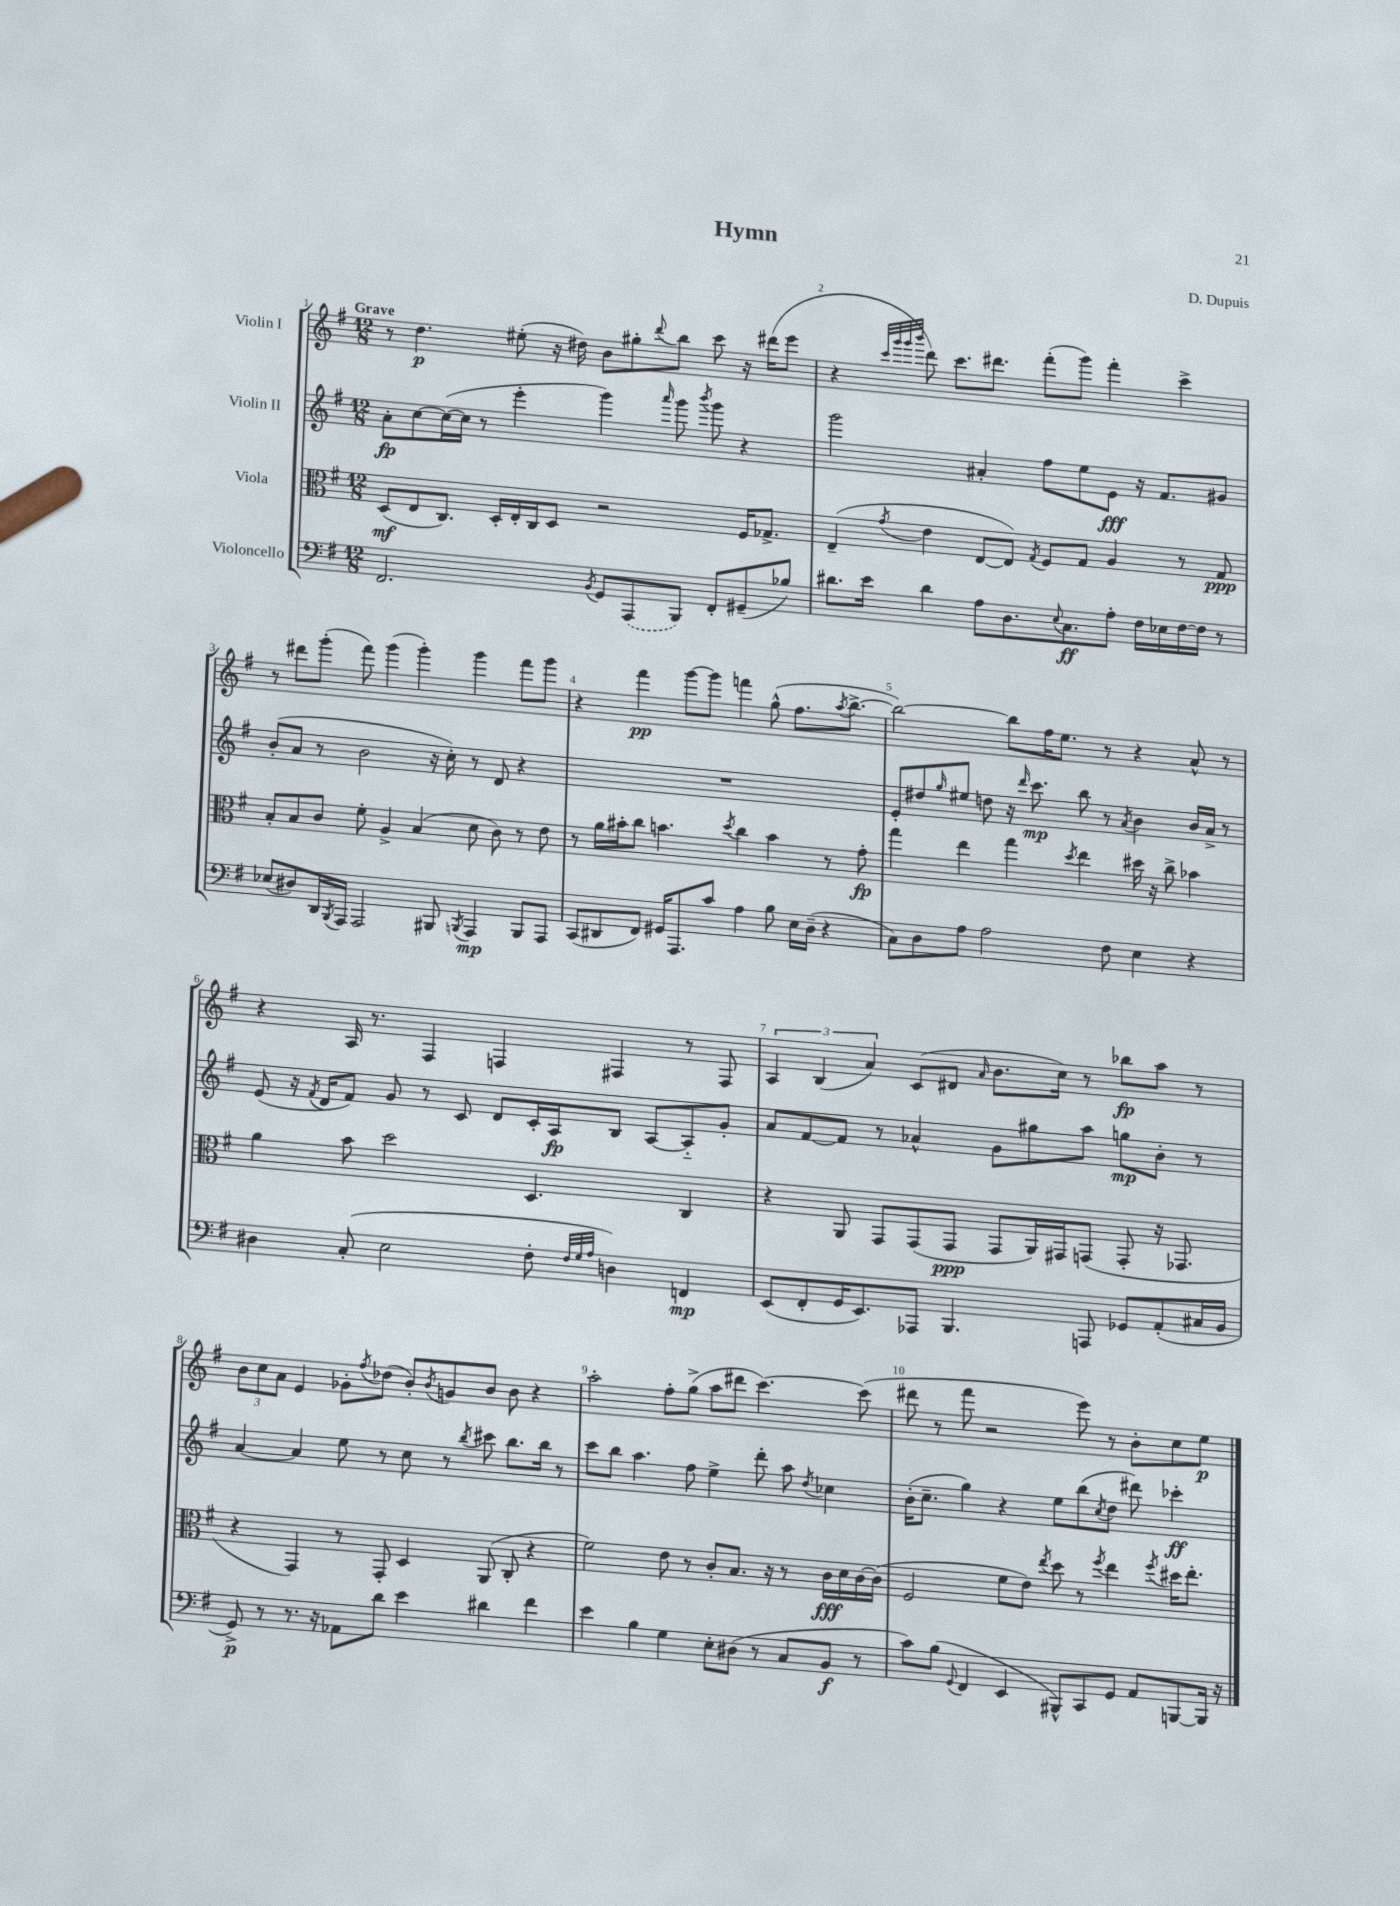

**kern	**kern	**kern	**kern
*staff4	*staff3	*staff2	*staff1
*clefF4	*clefC3	*clefG2	*clefG2
*k[f#]	*k[f#]	*k[f#]	*k[f#]
*M12/8	*M12/8	*M12/8	*M12/8
2.FF#/	(8D/L	8a'\L	8r
.	8E/	[8cc\	4.dd\
.	8.C/J)	(16cc\_L	.
.	.	16cc\]JJ	.
.	.	8r	.
.	16D'/LL	.	.
.	16E'/	4eee'\	(8ee#'\
.	16C/J	.	.
.	8D/J	.	16r
.	.	.	16dd#\)
8qBB/	.	.	.
8GG/L	2r	4ggg\)	8b\L
(8AAA/	.	.	8gg#'\
.	.	16qqaaa/	8qqddd/
8BBB/J)	.	8ggg\	8bb\J
.	.	8qbbb/	.
8FF#'/L	.	8ggg\	8ccc\
(8GG#~/	16F#/LK	4r	16r
.	8.G-^/J	.	(16ddd#\LK
8B-/J)	.	.	8eee\J
=	=	=	=
8.d#\L	(4E~/	2ggg\	4r
16e\Jk	.	.	.
.	.	.	32qqccc/LLL
.	.	.	32qqggg/
.	.	.	32qqggg/
.	8qg/	.	32qqbbb/JJJ
4d#\	4e\	.	8ddd\)
.	.	.	8.ccc\L
8A\L	[8E/L	4a#'/	.
.	.	.	8.ddd#\J
8.D\	8E/]J)	.	.
.	8qG/	.	.
.	8F#/L	8ff#\L	(8fff#'\L
8qqE/	.	.	.
8.C\	.	.	.
.	8G/J	8ee\	8ggg\J)
8A'\J	4A/	8e\J	4fff#'\
16F#\LL	.	16r	.
16E-\	.	8.f#/L	.
[16F#\	8r	.	4ccc^\
16F#\]JJ	.	.	.
8r	8G/	8g#/J	.
=	=	=	=
(8E-/L	8B'/L	(8b'/L	8r
8D#/)	8B/	8a/J	8ddd#\L
16DD/L	8c/J	8r	(8ggg'\J
8qBBB/	.	.	.
16AAA/JJ	.	.	.
2AAA/	8f#'\	2b\	8fff#\)
.	4A^/	.	(4ggg\
.	(4B/	.	4ggg'\)
8BBB#/	.	16r	.
.	.	16cc'\)	.
8qBBB/	.	.	.
4AAA/	8d\	8r	4ggg\
.	8c\)	8d/	.
8BBB/L	8r	4r	8fff#\L
8AAA/J	8e\	.	8ggg\J
=	=	=	=
(8CC/L	8r	1.r	4r
8DD#/	16a\LL	.	.
.	16b#'\J	.	.
8FF#/J)	8cc\J	.	4fff#\
16GG#/LK	4.b\	.	.
8.AAA/	.	.	.
.	.	.	[8ggg\L
8c/J	.	.	8ggg\]J
.	8qdd/	.	.
4A\	4cc\	.	4fff\
8B\	4b\	.	(8gg^^\
16E\LL	.	.	8.ff#\L
(16D~\JJ	.	.	.
4r	8r	.	.
.	.	.	8qaa/
.	.	.	[8.bb^\J
.	8g'\	.	.
=	=	=	=
8C\L)	4gg\	8e'/L	2bb\_)
8D\	.	8dd#/	.
.	.	16qqgg/	.
8A\J	4ee\	8ee#/J	.
2A\	.	8dd\	.
.	4gg\	16r	8bb\]L
.	.	16qqddd/	.
.	.	8.ccc\	.
.	.	.	16ff#\K
.	.	.	8.ee\J
.	8qdd/	.	.
.	4ee\	8bb\	.
8F#\	.	8r	8r
.	.	8qa/	.
4E\	16dd#\	4b\	4r
.	16r	.	.
.	8cc^\	.	.
4r	4b-\	16b/LL	8a^^/
.	.	16a^/JJ	.
.	.	8r	8r
=	=	=	=
4D#\	4a\	(8e/	4r
.	.	16r	.
.	.	8qf#/	.
.	.	16d/LK	.
(8C'/	8b\	8f#/J)	16A/
.	.	.	8.r
2E\	2dd\	8g/	.
.	.	8r	4F#/
.	.	8c/	.
.	.	8d/L	4F/
8F#'\	4.D/	16c'/L	.
.	.	16A/J	.
32qqF#/LLL	.	.	.
32qqG/	.	.	.
32qqA/JJJ	.	.	.
4D\)	.	8B/J	4F#/
.	.	[8A/L	.
4FF/	4C/	8A'~/]	8r
.	.	8g'/J	8F#/
=	=	=	=
(8EE/L	4r	8a/L	6A/
8FF#'/	.	[8f#/	.
.	.	.	(6B/
16GG/K	8AA/	8f#/]J	.
8.EE/)	.	.	.
.	.	.	6a/)
.	8GG/L	8r	.
8AAA-/J	(8GG/	4a-^^/	(8c/L
4.BBB/	8GG/J	.	8d#/J
.	.	.	16qqa/
.	8GG/L	8g\L	8.b\L
.	16AA/L)	8gg#\	.
.	16GG#/J	.	16cc\Jk)
8AAA/	(8GG/J	8aa\J	8r
8GG-/L	8GG'/	8gg\L	8bb-\L
(8AA'/	16r	8b'\J	8aa\J
.	8.GG-/	.	.
16C#/L	.	8r	8r
16BB/JJ	.	.	.
=	=	=	=
8GG^/)	4r	[4a/	12b\L
.	.	.	12cc\
8r	.	.	.
.	.	.	12a\J
8.r	4GG/)	4a/]	4e/
16r	.	.	.
8AA-\L	8r	8ee\	8g-'\L
.	.	.	8qff#/
8d\J	8GG'/	8r	(8dd-\J
4e\	4D/	8cc\	8b'/L)
.	.	.	8qb/
.	.	8r	8g/
.	.	8qbb/	.
4d#\	(8AA/	8ccc#\	8b/J
.	8C'/	8.bb\L	8b\
4f#\	4r	.	4r
.	.	16bb\Jk	.
.	.	8r	.
=	=	=	=
4e\	2f#\)	8ccc\L	2aa'\
.	.	8bb\J	.
4B\	.	4.aa\	.
4G\	8e\	.	8ff#'\L
.	8r	8ff#\	(8gg^\J
8E'\L	8c'/L	4ee^\	8aa\L
(8D#\J	8.B/J	.	8ddd#\J
8r	.	8ddd'\	[4.ccc\)
.	16r	.	.
8C/L	8r	8aa\	.
.	.	8qdd/	.
8BB/J	16c\LL	4cc-\	.
.	16d\	.	.
8r	[16c\	.	(8ccc\]
.	(16c\]JJ	.	.
=	=	=	=
8c\L)	2F#/	(16b'\LK	8ddd#\
.	.	8.cc~\J	.
(8B\J	.	.	8r
8qqGG/	.	.	.
4FF#/	.	4gg\)	8fff#\
.	.	.	2r
4EE/	8f#\L	4r	.
.	8e\J)	.	.
.	8qee/	.	.
8BBB#^^/L)	8dd\	8ee\L	.
8CC/	8r	(8bb\	8eee\)
.	8qff#/	8qcc/	.
8GG/J	4ee\	8dd\J	8r
8AA/L	.	8ddd#\)	8b'\L
.	8qff#/	.	.
[8BBB/	16dd#\LK	4ccc-'\	8cc\
.	8.ee'\J	.	.
16BBB/]Jk	.	.	8ee\J
16r	.	.	.
==	==	==	==
*-	*-	*-	*-
